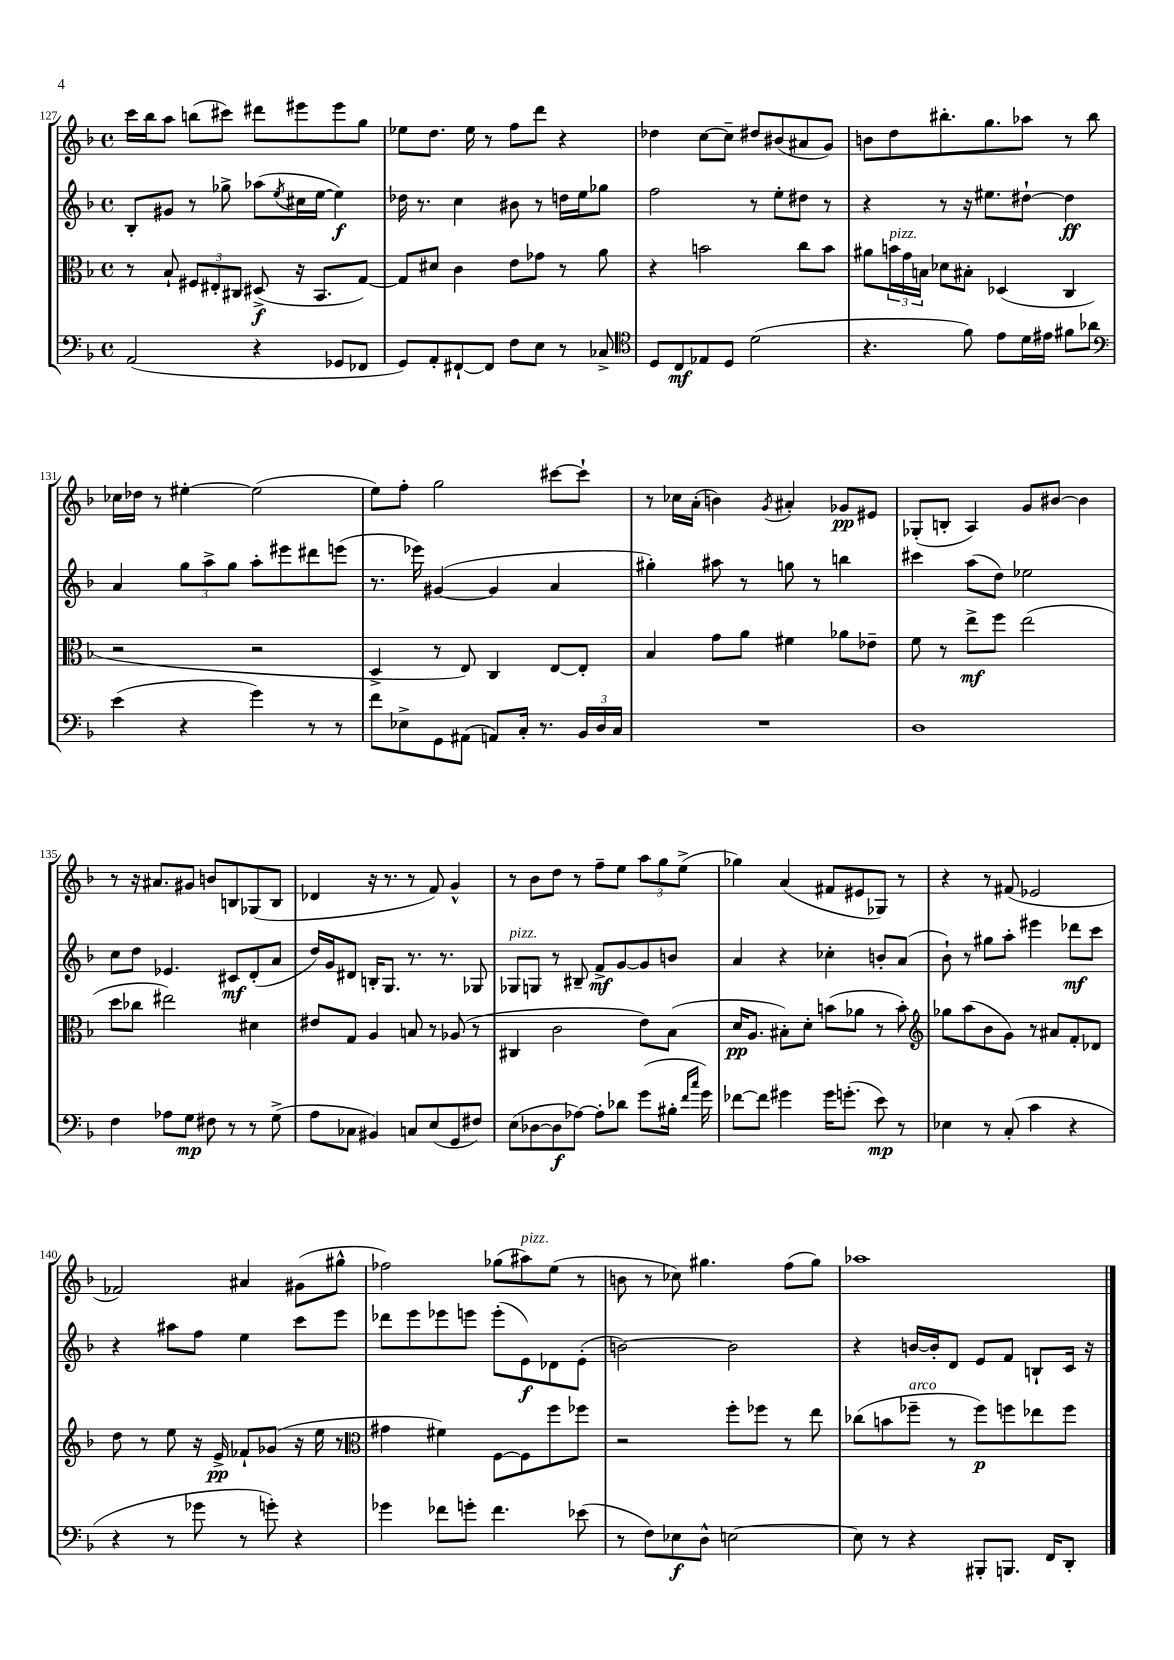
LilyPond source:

<<
\new StaffGroup <<
\new Staff = "s0" {
    \clef treble \key f \major \defaultTimeSignature \time 4/4
    c'''16 bes''16 a''8 b''8( cis'''8) dis'''8 eis'''8 eis'''8 g''8 |
    ees''8 d''8. ees''16 r8 f''8 d'''8 r4 |
    des''4 c''8~ c''8-- dis''8 bis'8( ais'8 g'8) |
    b'8 d''8 bis''8.-. g''8. aes''8 r8 bis''8 |
    ces''16 des''16 r8 eis''4~-. eis''2( |
    e''8) f''8-. g''2 cis'''8~ cis'''8-! |
    r8 ces''16 a'16-.( b'4) \acciaccatura { g'8 } ais'4-. ges'8\pp eis'8 |
    ges8-.( b8-. a4) g'8 bis'8~ bis'4 |
    r8 r16 ais'8. gis'8 b'8 b8 ges8( b8 |
    des'4 r16 r8. r8 f'8) g'4-^ |
    r8 bes'8 d''8 r8 f''8-- e''8 \tuplet 3/2 { a''8 g''8 e''8->( } |
    ges''4) a'4( fis'8 eis'8 ges8) r8 |
    r4 r8 fis'8( ees'2 |
    fes'2) ais'4 gis'8( gis''8-^ |
    fes''2) ges''8( ais''8^\markup { \italic "pizz." }) e''8( r8 |
    b'8 r8 ces''8) gis''4. f''8( gis''8) |
    aes''1 \bar "|." |
}
\new Staff = "s1" {
    \clef treble \key f \major \defaultTimeSignature \time 4/4
    bes8-. gis'8 r8 ges''8-> aes''8( \acciaccatura { e''8 } cis''16 e''16~ e''4\f) |
    des''16 r8. c''4 bis'8 r8 d''16 e''16 ges''8 |
    f''2 r8 e''8-. dis''8 r8 |
    r4 r8 r16 eis''8. dis''8~-! dis''4\ff |
    a'4 \tuplet 3/2 { g''8 a''8-> g''8 } a''8-. eis'''8 dis'''8 e'''8( |
    r8. ees'''16) gis'4~( gis'4 a'4 |
    gis''4-.) ais''8 r8 g''8 r8 b''4 |
    cis'''4 a''8( d''8) ees''2 |
    c''8 d''8 ees'4. cis'8\mf d'8-.( a'8 |
    d''16) g'16 dis'8 b16-. g8. r8. r8. ges8 |
    ges8^\markup { \italic "pizz." } g8 r8 bis8-- f'8->\mf g'8~ g'8 b'8 |
    a'4 r4 ces''4-. b'8-. a'8( |
    bes'8-!) r8 gis''8 a''8-. eis'''4 des'''8\mf c'''8 |
    r4 ais''8 f''8 e''4 c'''8 e'''8 |
    des'''8 e'''8 ees'''8 e'''8 e'''8-.( e'8\f) des'8 e'8-.( |
    b'2~) b'2 |
    r4 b'16~ b'16-. d'8 e'8 f'8 b8-! c'16 r16 \bar "|." |
}
\new Staff = "s2" {
    \clef alto \key f \major \defaultTimeSignature \time 4/4
    r8 bes8-! \tuplet 3/2 { fis8 eis8-. cis8 } dis8->\f( r16 bes,8. g8~) |
    g8 dis'8 c'4 e'8 ges'8 r8 a'8 |
    r4 b'2 c''8 b'8 |
    ais'8 \tuplet 3/2 { b'16^\markup { \italic "pizz." } g'16 b16 } des'8 bis8-. des4( c4 |
    r2 r2 |
    d4-> r8 e8) c4 e8~ e8-. |
    bes4 g'8 a'8 fis'4 aes'8 ees'8-- |
    f'8 r8 e''8->\mf f''8 e''2( |
    d''8 ces''8 eis''2) dis'4 |
    eis'8 g8 a4 b8 r8 aes8( r8 |
    cis4 c'2 e'8) bes8( |
    d'16\pp a8. bis8-.) d'8-. b'8( aes'8 r8 b'8-.) |
    \clef treble ges''8 a''8( bes'8 g'8) r8 ais'8 f'8-. des'8 |
    d''8 r8 e''8 r16 e'16->\pp fes'8-! ges'8( r16 e''16 r8 |
    \clef alto gis'4 fis'4) f8~ f8 f''8 fes''8 |
    r2 f''8-. fes''8 r8 e''8 |
    ces''8( b'8 fes''8--^\markup { \italic "arco" } r8 fes''8\p) f''8 ees''8 f''8 \bar "|." |
}
\new Staff = "s3" {
    \clef bass \key f \major \defaultTimeSignature \time 4/4
    a,2( r4 ges,8 fes,8 |
    g,8) a,8-. fis,8~-! fis,8 f8 e8 r8 ces8-> |
    \clef tenor d8 c8\mf ees8 d8 d'2( |
    r4. f'8) e'8 d'16 eis'16 fis'8 aes'8 |
    \clef bass e'4( r4 g'4) r8 r8 |
    f'8 ees8-> g,8 ais,8( a,8) c16-. r8. \tuplet 3/2 { bes,16 d16 c16 } |
    R1 |
    d1 |
    f4 aes8 g8\mp fis8 r8 r8 g8->( |
    a8 ces8 bis,4) c8 e8( g,8 fis8) |
    e8( des8~ des8\f aes8~) aes8-. des'8 g'8( bis16-. \grace { f'16 c''16 } g'16) |
    fes'8~ fes'8 gis'4 gis'16 g'8.-.( e'8\mp) r8 |
    ees4 r8 c8-.( c'4 r4 |
    r4 r8 ges'8 r8 g'8-.) r4 |
    ges'4 fes'8 g'8-. fes'4. ees'8( |
    r8 f8) ees8\f d8-^ e2~ |
    e8 r8 r4 bis,,8-. b,,8. f,16 d,8-. \bar "|." |
}
>>
>>
\layout { \context { \Score currentBarNumber = #127 } }
